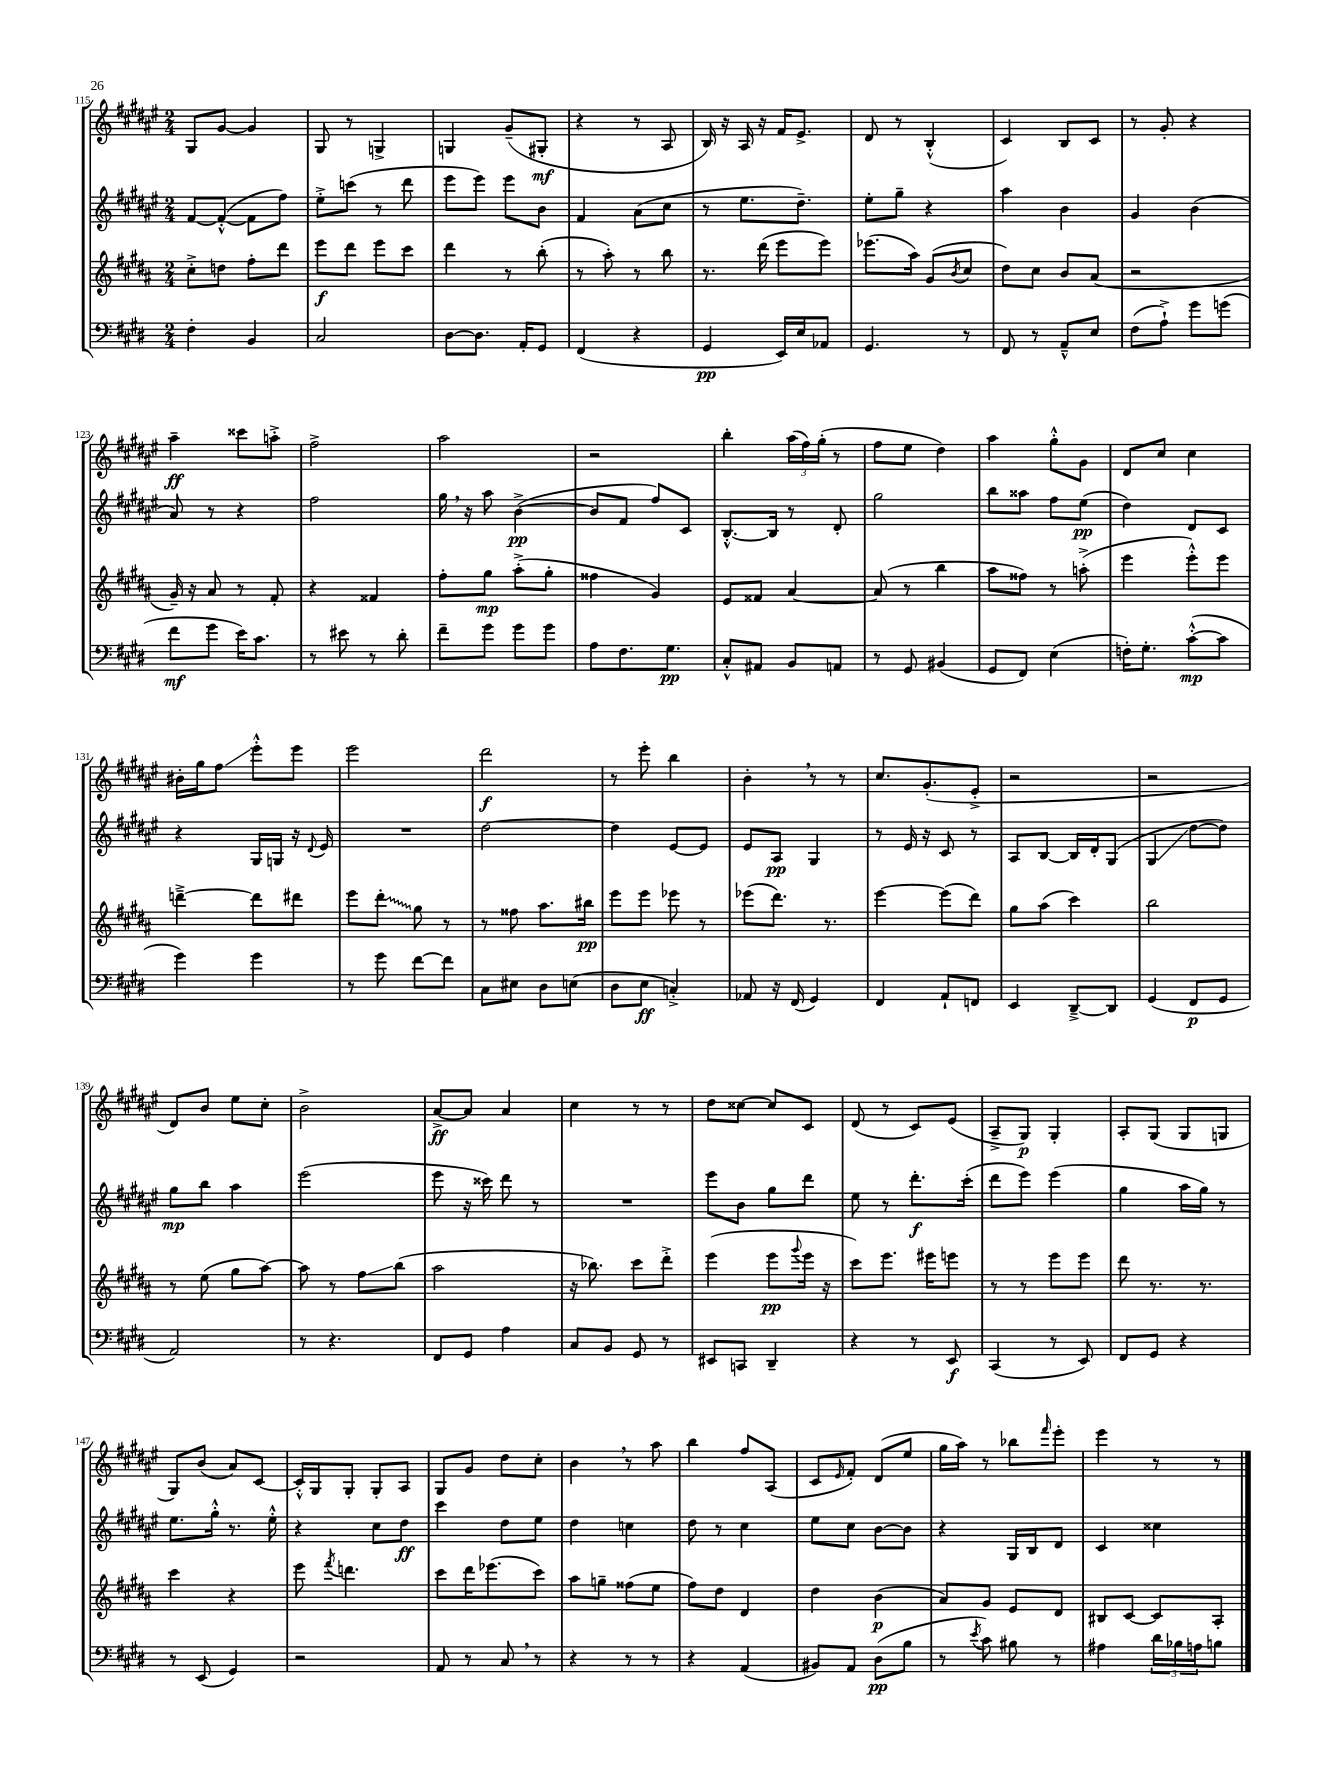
<<
\new StaffGroup <<
\new Staff = "s0" {
    \clef treble \key fis \major \numericTimeSignature \time 2/4
    gis8 gis'8~ gis'4 |
    gis8 r8 g4-> |
    g4 gis'8--( gis8-.\mf |
    r4 r8 ais8 |
    b16) r16 ais16 r16 fis'16 eis'8.-> |
    dis'8 r8 b4-.-^( |
    cis'4) b8 cis'8 |
    r8 gis'8-. r4 |
    ais''4--\ff cisis'''8 a''8-.-> |
    fis''2-> |
    ais''2 |
    r2 |
    b''4-. \tuplet 3/2 { ais''16( fis''16) gis''16-.( } r8 |
    fis''8 eis''8 dis''4) |
    ais''4 gis''8-.-^ gis'8 |
    dis'8 cis''8 cis''4 |
    bis'16-. gis''16 fis''8\glissando eis'''8-.-^ eis'''8 |
    eis'''2 |
    dis'''2\f |
    r8 eis'''8-. b''4 |
    b'4-. \breathe r8 r8 |
    cis''8. gis'8.-.( eis'8-.-> |
    r2 |
    r2 |
    dis'8) b'8 eis''8 cis''8-. |
    b'2-> |
    ais'8~->\ff ais'8 ais'4 |
    cis''4 r8 r8 |
    dis''8 cisis''8~ cisis''8 cis'8 |
    dis'8( r8 cis'8) eis'8( |
    ais8---> gis8\p) gis4-. |
    ais8-. gis8( gis8 g8 |
    gis8) b'8( ais'8) cis'8~ |
    cis'16-.-^ gis16 gis8-. gis8-. ais8 |
    gis8 gis'8 dis''8 cis''8-. |
    b'4 \breathe r8 ais''8 |
    b''4 fis''8 ais8( |
    cis'8 \grace { eis'16 } fis'8-.) dis'8( eis''8 |
    gis''16 ais''16) r8 bes''8 \grace { fis'''16 } eis'''8-. |
    eis'''4 r8 r8 \bar "|." |
}
\new Staff = "s1" {
    \clef treble \key fis \major \numericTimeSignature \time 2/4
    fis'8~ fis'8~-.-^( fis'8 fis''8) |
    eis''8-.-> c'''8( r8 dis'''8 |
    eis'''8 eis'''8) eis'''8 b'8 |
    fis'4 ais'8( cis''8 |
    r8 eis''8. dis''8.--) |
    eis''8-. gis''8-- r4 |
    ais''4 b'4 |
    gis'4 b'4( |
    ais'8) r8 r4 |
    fis''2 |
    gis''16 \breathe r16 ais''8 b'4~->\pp( |
    b'8 fis'8 fis''8) cis'8 |
    b8.~-.-^ b16 r8 dis'8-. |
    gis''2 |
    b''8 aisis''8 fis''8 eis''8\pp( |
    dis''4) dis'8 cis'8 |
    r4 gis16 g16 r16 \appoggiatura { dis'8 } eis'16 |
    R2 |
    dis''2~ |
    dis''4 eis'8~ eis'8 |
    eis'8 ais8\pp gis4 |
    r8 eis'16 r16 cis'8 r8 |
    ais8 b8~ b16 dis'16-. gis8( |
    gis4\glissando dis''8~ dis''8) |
    gis''8\mp b''8 ais''4 |
    eis'''2( |
    eis'''8 r16 cisis'''16) dis'''8 r8 |
    R2 |
    eis'''8 b'8 gis''8 dis'''8 |
    eis''8 r8 dis'''8.-.\f cis'''16-.( |
    dis'''8 eis'''8) eis'''4( |
    gis''4 ais''16 gis''16) r8 |
    eis''8. gis''16-.-^ r8. eis''16-.-^ |
    r4 cis''8 dis''8\ff |
    cis'''4 dis''8 eis''8 |
    dis''4 c''4 |
    dis''8 r8 cis''4 |
    eis''8 cis''8 b'8~ b'8 |
    r4 gis16 b16 dis'8 |
    cis'4 cisis''4 \bar "|." |
}
\new Staff = "s2" {
    \clef treble \key b \major \numericTimeSignature \time 2/4
    cis''8-.-> d''8 fis''8-. dis'''8 |
    e'''8\f dis'''8 e'''8 cis'''8 |
    dis'''4 r8 b''8-.( |
    r8 ais''8-.) r8 b''8 |
    r8. dis'''16( e'''8 e'''8) |
    ees'''8.( ais''16) gis'8( \acciaccatura { b'8 } cis''8 |
    dis''8) cis''8 b'8 ais'8( |
    r2 |
    gis'16--) r16 ais'8 r8 fis'8-. |
    r4 fisis'4 |
    fis''8-. gis''8\mp ais''8-.->( gis''8-. |
    fisis''4 gis'4) |
    e'8 fisis'8 ais'4~ |
    ais'8( r8 b''4 |
    ais''8 fisis''8) r8 a''8-.->( |
    e'''4 e'''8-.-^) e'''8 |
    d'''4~---> d'''8 dis'''8 |
    e'''8 \once \override Glissando.style = #'zigzag dis'''8-.\glissando gis''8 r8 |
    r8 fisis''8 ais''8. bis''16\pp |
    e'''8 e'''8 ees'''8 r8 |
    ees'''8( dis'''8.) r8. |
    e'''4~ e'''8( dis'''8) |
    gis''8 ais''8( cis'''4) |
    b''2 |
    r8 e''8( gis''8 ais''8~) |
    ais''8 r8 fis''8\glissando b''8( |
    ais''2 |
    r16 bes''8.) cis'''8 dis'''8-.-> |
    e'''4( e'''8\pp \appoggiatura { gis'''8 } e'''16 r16 |
    cis'''8) e'''8. eis'''16 e'''8 |
    r8 r8 e'''8 e'''8 |
    dis'''8 r8. r8. |
    cis'''4 r4 |
    e'''8 \acciaccatura { fis'''8 } d'''4. |
    cis'''8 dis'''16 ees'''8.( cis'''8) |
    ais''8 g''8-- fisis''8( e''8 |
    fis''8) dis''8 dis'4 |
    dis''4 b'4\p( |
    ais'8) gis'8 e'8 dis'8 |
    bis8 cis'8~ cis'8 ais8-. \bar "|." |
}
\new Staff = "s3" {
    \clef bass \key e \major \numericTimeSignature \time 2/4
    fis4-. b,4 |
    cis2 |
    dis8~ dis8. a,16-. gis,8 |
    fis,4( r4 |
    gis,4\pp e,16) e16 aes,8 |
    gis,4. r8 |
    fis,8 r8 a,8---^ e8 |
    fis8( a8-!->) gis'8 g'8( |
    fis'8\mf gis'8 e'16) cis'8. |
    r8 eis'8 r8 dis'8-. |
    fis'8-- gis'8 gis'8 gis'8 |
    a8 fis8. gis8.\pp |
    cis8-.-^ ais,8 b,8 a,8 |
    r8 gis,8 bis,4( |
    gis,8 fis,8) e4( |
    f16-.) gis8.-. cis'8~-.-^\mp( cis'8 |
    gis'4) gis'4 |
    r8 gis'8 fis'8~ fis'8 |
    cis8 eis8 dis8 e8( |
    dis8 e8\ff c4-.->) |
    aes,8 r16 fis,16( gis,4) |
    fis,4 a,8-! f,8 |
    e,4 dis,8~---> dis,8 |
    gis,4( fis,8\p gis,8 |
    a,2) |
    r8 r4. |
    fis,8 gis,8 a4 |
    cis8 b,8 gis,8 r8 |
    eis,8 c,8 dis,4-- |
    r4 r8 e,8\f |
    cis,4( r8 e,8) |
    fis,8 gis,8 r4 |
    r8 e,8( gis,4) |
    r2 |
    a,8 r8 cis8 \breathe r8 |
    r4 r8 r8 |
    r4 a,4( |
    bis,8) a,8 dis8\pp( b8 |
    r8 \acciaccatura { e'8 } cis'8) bis8 r8 |
    ais4 \tuplet 3/2 { dis'16 bes16 a16 } b8 \bar "|." |
}
>>
>>
\layout { \context { \Score currentBarNumber = #115 } }
